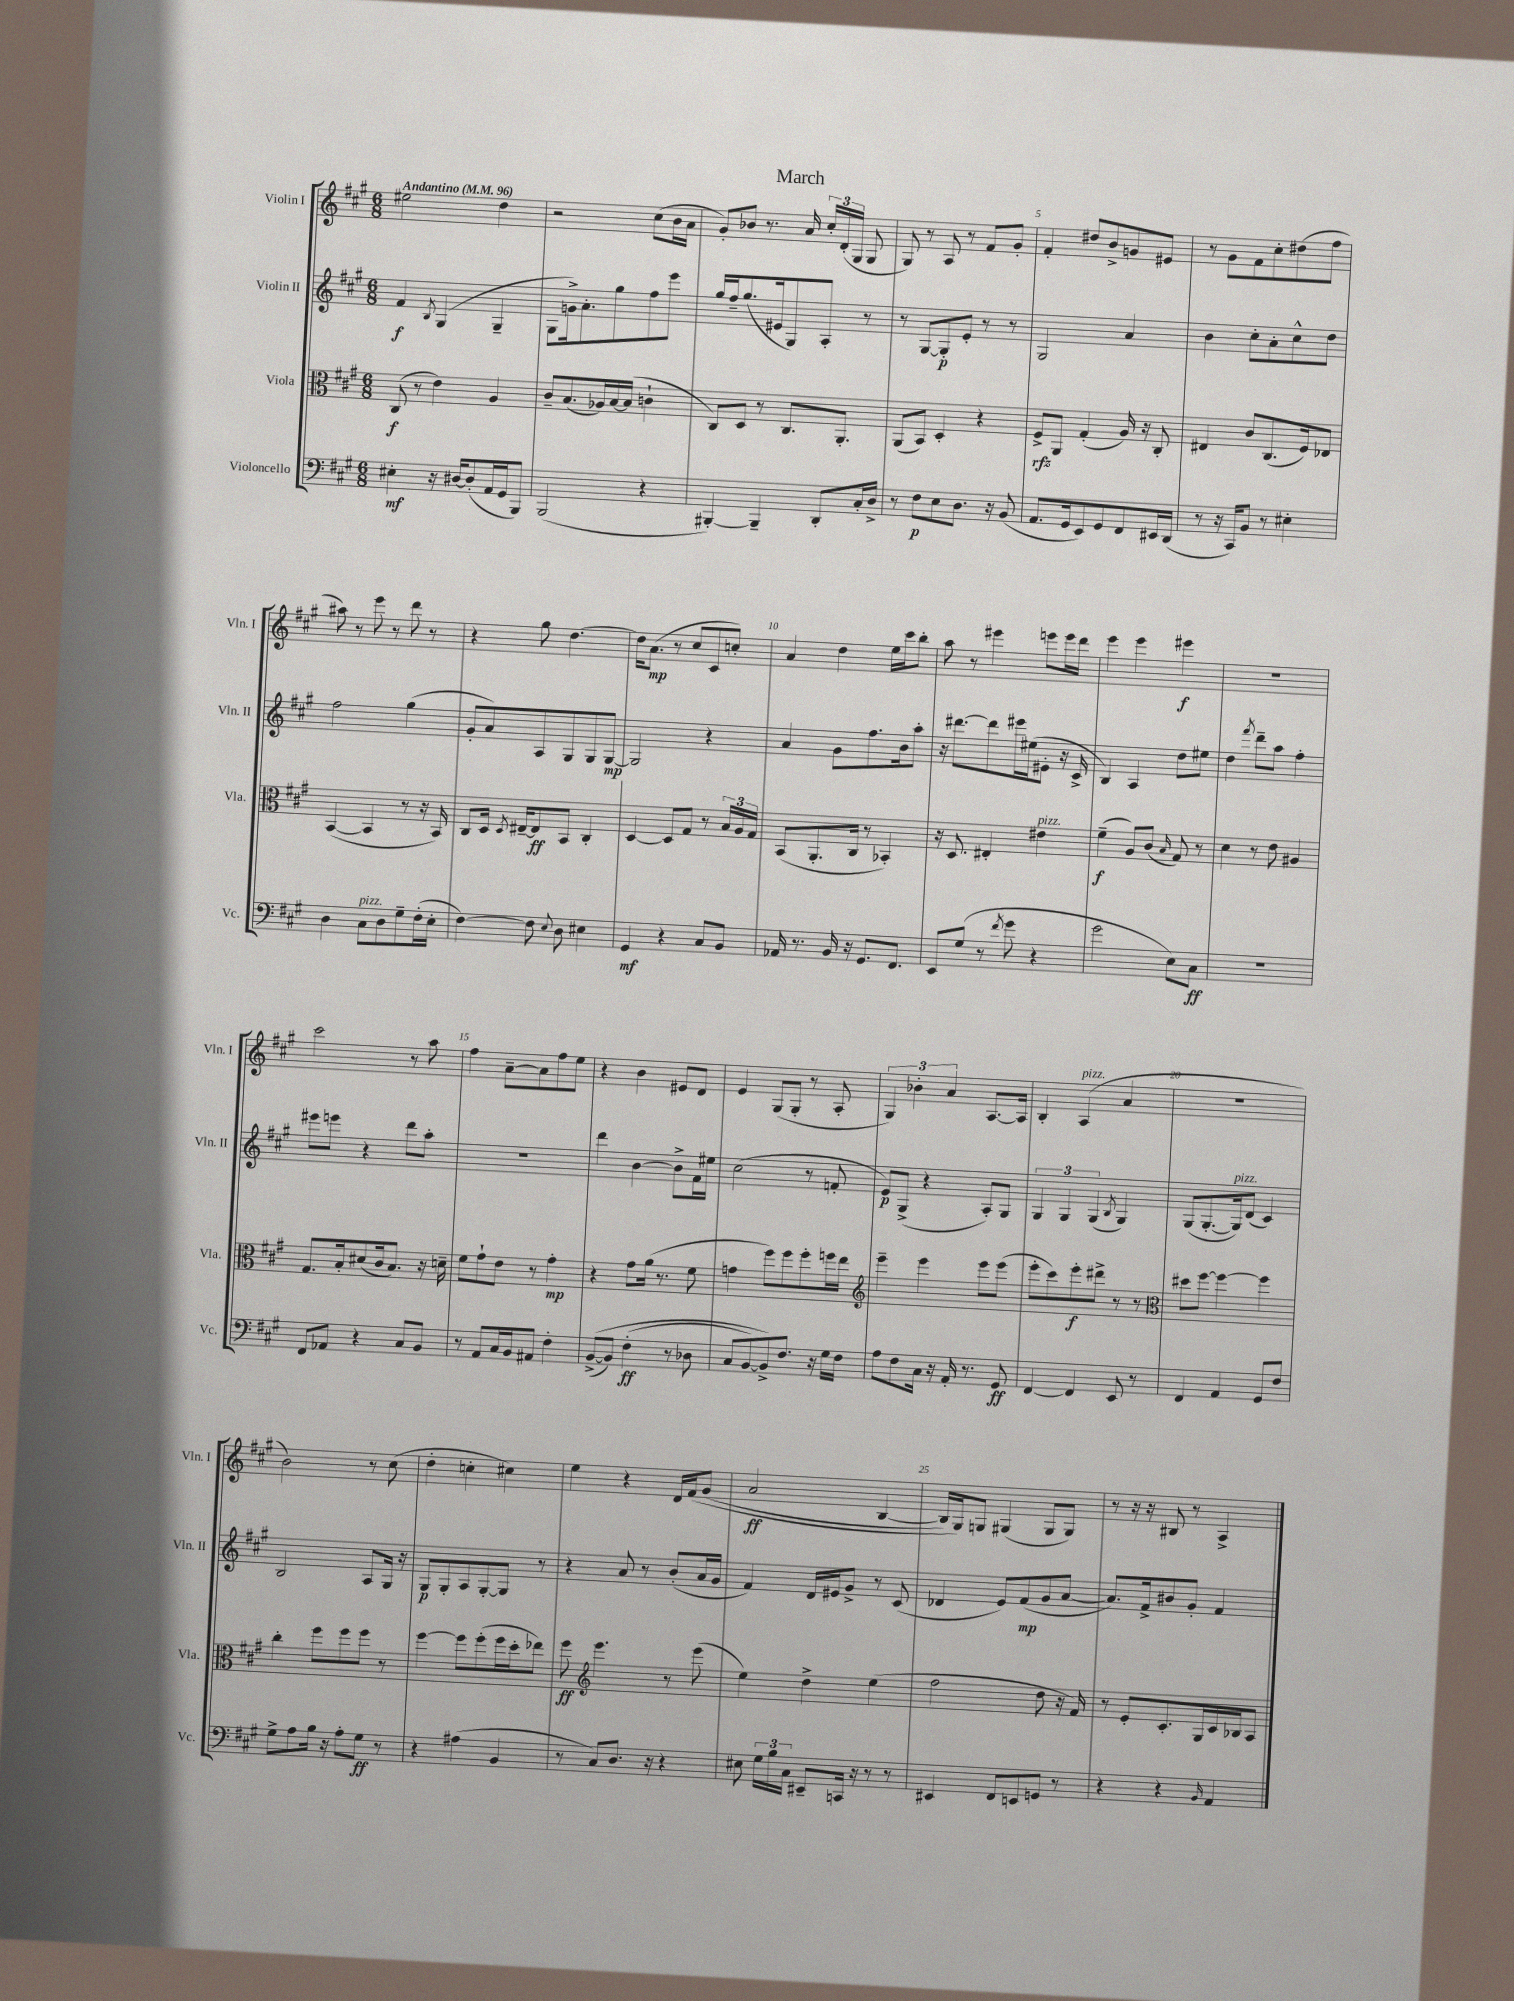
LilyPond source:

\header { title = "March" }
<<
\new StaffGroup <<
\new Staff = "s0" \with { instrumentName = "Violin I" shortInstrumentName = "Vln. I" } {
    \clef treble \key a \major \numericTimeSignature \time 6/8 \tempo "Andantino" 4 = 96
    \autoBeamOff eis''2 d''4 |
    r2 cis''8[( b'16 a'16] |
    gis'8[-.) bes'8] r8. a'16 \tuplet 3/2 { cis''16[-. d'16-.( gis16] } gis8 |
    gis8) r8 a8 r8 fis'8[ gis'8]-. |
    fis'4-. dis''8[ b'8-> g'8 eis'8] |
    r8 gis'8[ fis'8 cis''8-. dis''8( fis''8] |
    ais''8) r8 e'''8 r8 d'''8 r8 |
    r4 gis''8 d''4.~ |
    d''16[ a'8.]\mp( r8 cis''8[ cis'8 c''8]-.) |
    a'4 d''4 e''16[ cis'''16 b''8]-. |
    a''8 r8 eis'''4 e'''8[ e'''16 d'''16] |
    e'''4 e'''4 eis'''4\f |
    R2. |
    cis'''2 r8 a''8 |
    fis''4 a'8[~-- a'8 fis''8 e''8] |
    r4 b'4 eis'8[ d'8] |
    e'4 gis8[( gis8]-. r8 a8-. |
    \tuplet 3/2 { gis4) bes'4-. a'4 } a8.[~ a16] |
    b4-. a4^\markup { \italic "pizz." }( a'4 |
    R2. |
    b'2) r8 cis''8( |
    d''4-. c''4-. cis''4) |
    e''4 r4 d'16[ fis'16\( gis'8]( |
    a'2\ff b4~ |
    b16[) gis16\) g8] gis4( gis8[ gis8]) |
    r8 r16 r16 bis8 r8 a4-> \bar "|." |
}
\new Staff = "s1" \with { instrumentName = "Violin II" shortInstrumentName = "Vln. II" } {
    \clef treble \key a \major \numericTimeSignature \time 6/8
    \autoBeamOff fis'4\f \acciaccatura { b8 } gis4( gis4-- |
    gis8[ g'16->) a'8.-. gis''8 fis''8 e'''8] |
    gis''16[ fis''16-- gis''8.( eis'16 gis8) a8]-. r8 |
    r8 gis8[~ gis8-.\p e'8]-. r8 r8 |
    gis2 a'4 |
    b'4 cis''8[-. a'8-. cis''8-^ d''8] |
    fis''2 gis''4( |
    gis'8[-. a'8) a8 gis8 gis8 gis8]~\mp |
    gis2 r4 |
    a'4 gis'8[ fis''8. b'16 a''8]-. |
    r16 dis'''8.[~ dis'''8 eis'''16 eis''16( eis'8]-. r16 cis'16-> |
    b4) a4 d''8[ eis''8] |
    d''4 \acciaccatura { fis'''8 } d'''8[-- a''8] fis''4-. |
    eis'''8[ e'''8] r4 d'''8[ a''8]-. |
    R2. |
    d'''4 b'4~ b'8[-> fis'16 eis''16] |
    cis''2( r8 f'8-. |
    e'8[\p) gis8]->( r4 a8[-.) gis8] |
    \tuplet 3/2 { gis4 gis4 gis4( } \acciaccatura { b8 } gis4) |
    gis8[( gis8.~-. gis16^\markup { \italic "pizz." }) d'8]( cis'4) |
    b2 a8[ gis16] r16 |
    gis8[\p gis8-. a8 gis8~-. gis8] r8 |
    r4 a'8 r8 b'8[-.( a'16 gis'16] |
    fis'4) d'16[ eis'16 gis'8]-> r8 cis'8( |
    des'4 e'8[) fis'8\mp( gis'8 a'8]~ |
    a'8.[) fis'16-> bis'8 gis'8]-. fis'4 \bar "|." |
}
\new Staff = "s2" \with { instrumentName = "Viola" shortInstrumentName = "Vla." } {
    \clef alto \key a \major \numericTimeSignature \time 6/8
    \autoBeamOff cis8\f( r8 e'4) a4 |
    cis'8[-- b8.( aes16) b16~ b16]( c'4-! |
    cis8[) d8] r8 cis8.[ a,8.]-. |
    a,8[( b,8]) d4-. r4 |
    fis8[->\rfz a,8] gis4-.( a16) r16 cis8-. |
    eis4 cis'8[ cis8.( fis16) ees8] |
    b,4~( b,4 r8 r16 b,16) |
    cis8[ d16] \acciaccatura { d8 } eis16[~-- eis8\ff b,8] cis4-. |
    d4~ d8[ gis8] r8 \tuplet 3/2 { b16[ a16 gis16] } |
    b,8[( a,8.-. cis16] r8 bes,4-.) |
    r16 d8. eis4-. eis'4^\markup { \italic "pizz." } |
    fis'4--\f( a8[) cis'8]( \grace { b16 } gis8) r8 |
    d'4 r8 e'8 ais4 |
    gis8.[ b16-. dis'8( cis'16 b8.]) r16 d'16-- |
    fis'8[ gis'8-! e'8] r8 gis'4-.\mp |
    r4 gis'8[ a'16]( r8. fis'8 |
    g'4 fis''8[) fis''8 fis''8-. f''16 e''16] |
    \clef treble e'''4-- e'''4 e'''8[ e'''8]( |
    e'''8[-. cis'''8) e'''8-.\f dis'''8]-> r8 r8 |
    \clef alto dis''8[ fis''8]~ fis''4~ fis''4 |
    cis''4-. fis''8[ fis''8 fis''8] r8 |
    fis''4~ fis''8[ fis''8-.( fis''16 d''16-. ees''8]) |
    fis''8\ff \clef treble e'''4. r8 e'''8( |
    e''4) d''4-> e''4( |
    fis''2 d''8 r16 fis'16) |
    r8 e'8[-. cis'8.-. gis16 cis'16 bes16 a8] \bar "|." |
}
\new Staff = "s3" \with { instrumentName = "Violoncello" shortInstrumentName = "Vc." } {
    \clef bass \key a \major \numericTimeSignature \time 6/8
    \autoBeamOff eis4-.\mf r16 dis16[~ dis8-.( a,16 gis,16 b,,8]) |
    b,,2( r4 |
    bis,,4~-.) bis,,4-- d,8[-. cis16-. d16]-> |
    r8 fis8[\p e8 d8.] r16 b,8( |
    a,8.[ gis,16 e,8) gis,8 fis,8 eis,16 d,16]( |
    r8 r16 cis,16[) b,8] r8 eis4-. |
    d4 cis8[^\markup { \italic "pizz." } d8 gis8-- fis16-.( e16]-. |
    fis4~) fis8 \appoggiatura { e8 } d8 eis4 |
    gis,4\mf r4 cis8[ b,8] |
    aes,16 r8. b,16 r16 gis,8.[ fis,8.] |
    e,8[ gis8]( r8 \acciaccatura { fis'8 } gis'8 r4 |
    gis'2 e8[) cis8]\ff |
    R2. |
    fis,8[ aes,8] r4 cis8[ b,8] |
    r8 a,8[ cis16 b,16 ais,8] fis4-. |
    b,8[~->(\( b,8]) fis4-.\ff( r8 des8 |
    cis8[ b,8~) b,8->\) fis8.] r16 gis16[ fis16] |
    a8[ fis8 cis16] r16 a,16-. r8. gis,8\ff |
    fis,4~ fis,4 e,8 r8 |
    fis,4 a,4 gis,8[ fis8] |
    gis8[-> a8 b16] r16 a8[-. gis8]\ff r8 |
    r4 ais4( b,4 |
    r8 cis8[) d8.] r16 r4 |
    eis8 \tuplet 3/2 { gis16[ b16 cis16] } eis,8[-- c,16] r16 r8 r8 |
    eis,4 fis,8[ e,8 g,8] r8 |
    r4 r4 \grace { b,16 } a,4 \bar "|." |
}
>>
>>
\layout { \context { \Score \override BarNumber.break-visibility = ##(#f #t #t) barNumberVisibility = #(every-nth-bar-number-visible 5) } }
